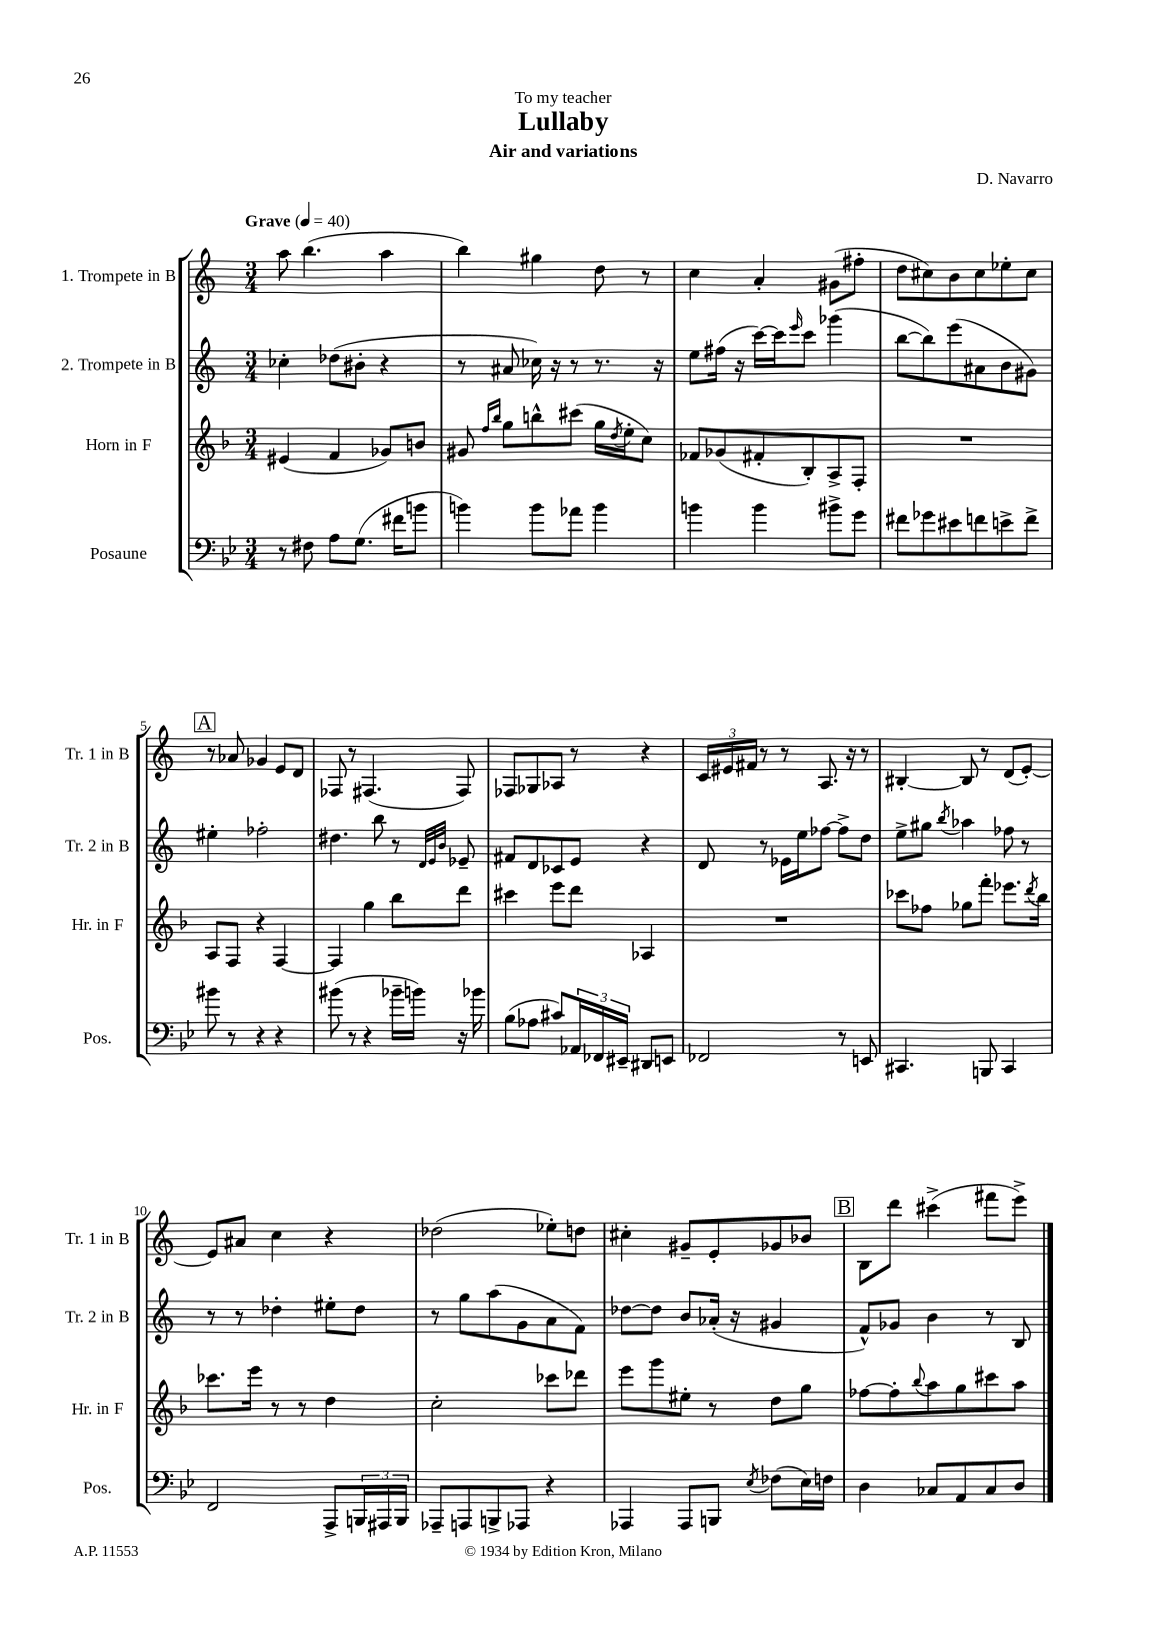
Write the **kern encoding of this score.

**kern	**kern	**kern	**kern
*staff4	*staff3	*staff2	*staff1
*clefF4	*clefG2	*clefG2	*clefG2
*k[b-e-]	*k[b-]	*k[]	*k[]
*M3/4	*M3/4	*M3/4	*M3/4
*MM40	*MM40	*MM40	*MM40
8r	(4e#	4cc-'	8aa
8F#	.	.	(4.bb
8A	4f	(8dd-	.
(8.G	.	8b#'	.
.	8g-)	4r	4aa
16f#	.	.	.
8b	8b	.	.
=	=	=	=
4b)	8g#	8r	4bb)
.	16qqff	.	.
.	16qqbb-	.	.
.	8gg	8a#	.
8b	8bb^^	16cc-)	4gg#
.	.	16r	.
8a-	(8ccc#	8r	.
4b	16gg	8.r	8dd
.	8qdd	.	.
.	16ee'	.	.
.	8cc)	.	8r
.	.	16r	.
=	=	=	=
4b	8f-	8ee	4cc
.	(8g-	(16ff#	.
.	.	16r	.
4b	8f#'	[16ccc)	4a'
.	.	16ccc]	.
.	.	16qqeee	.
.	8B-')	8ccc	.
8b#^	8A^	(4ggg-	(8g#
8g	8F'	.	8ff#'
=	=	=	=
8f#	2.r	[8bb	8dd
8g-	.	8bb])	8cc#)
8e#	.	(8eee	8b
8f	.	8a#	8cc#
8e^	.	8b	8ee-'
8f^	.	8g#)	8cc#
=	=	=	=
8b#	8A	4ee#'	8r
8r	8F	.	8a-
4r	4r	2ff-'	4g-
4r	[4F	.	8e
.	.	.	8d
=	=	=	=
(8b#	4F]	4.dd#	8F-
8r	.	.	8r
4r	4gg	.	(4.F#
.	.	8bb	.
16b-~	8bb-	8r	.
16b)	.	.	.
.	.	32qqd	.
.	.	32qqe	.
.	.	32qqb	.
16r	8ddd	8e-~	8F#)
16b-	.	.	.
=	=	=	=
(8B-	4ccc#	8f#	8F-
8A-	.	8d	8G-
8c#)	8eee	8c-	8A-
24AA-	8ddd	8e	8r
24FF-	.	.	.
24EE#~	.	.	.
8DD#	4A-	4r	4r
8EE	.	.	.
=	=	=	=
2FF-	2.r	8d	24c
.	.	.	24e#
.	.	.	24f#
.	.	8r	8r
.	.	16e-	8r
.	.	16ee	.
.	.	[8ff-	8.A
8r	.	8ff-^]	.
.	.	.	16r
8EE	.	8dd	8r
=	=	=	=
4.CC#	8ccc-	8ee^	[4B#'
.	8ff-	8gg#	.
.	.	8qbb	.
.	8gg-	4aa-	8B#]
8BBB	8fff'	.	8r
4CC#	8.eee-	8ff-	(8d
.	.	8r	[8e')
.	8qddd	.	.
.	16bb-	.	.
=	=	=	=
2FF	8.ccc-	8r	8e]
.	.	8r	8a#
.	16eee	.	.
.	8r	4dd-'	4cc
.	8r	.	.
8AAA^	4dd	8ee#'	4r
24BBB	.	8dd-	.
24AAA#	.	.	.
24BBB	.	.	.
=	=	=	=
8AAA-~	2cc'	8r	(2dd-
8AAA	.	8gg	.
8BBB^	.	(8aa	.
8AAA-	.	8g	.
4r	8ccc-	8a	8ee-')
.	8ddd-	8f)	8dd
=	=	=	=
4AAA-	8eee	[8dd-	4cc#'
.	8ggg	8dd-]	.
8AAA-	8ee#'	8b	8g#~
8BBB	8r	(16a-'	8e'
.	.	16r	.
8qE-	.	.	.
(8F-	8dd	4g#	8g-
16E-)	8gg	.	8b-
16F	.	.	.
=	=	=	=
4D	[8ff-	8f^^)	8B
.	8ff-']	8g-	8ddd
.	8qqbb-	.	.
8C-	8aa	4b	(4ccc#^
8AA	8gg	.	.
8C-	8ccc#	8r	8fff#
8D	8aa	8B	8eee^)
==	==	==	==
*-	*-	*-	*-
